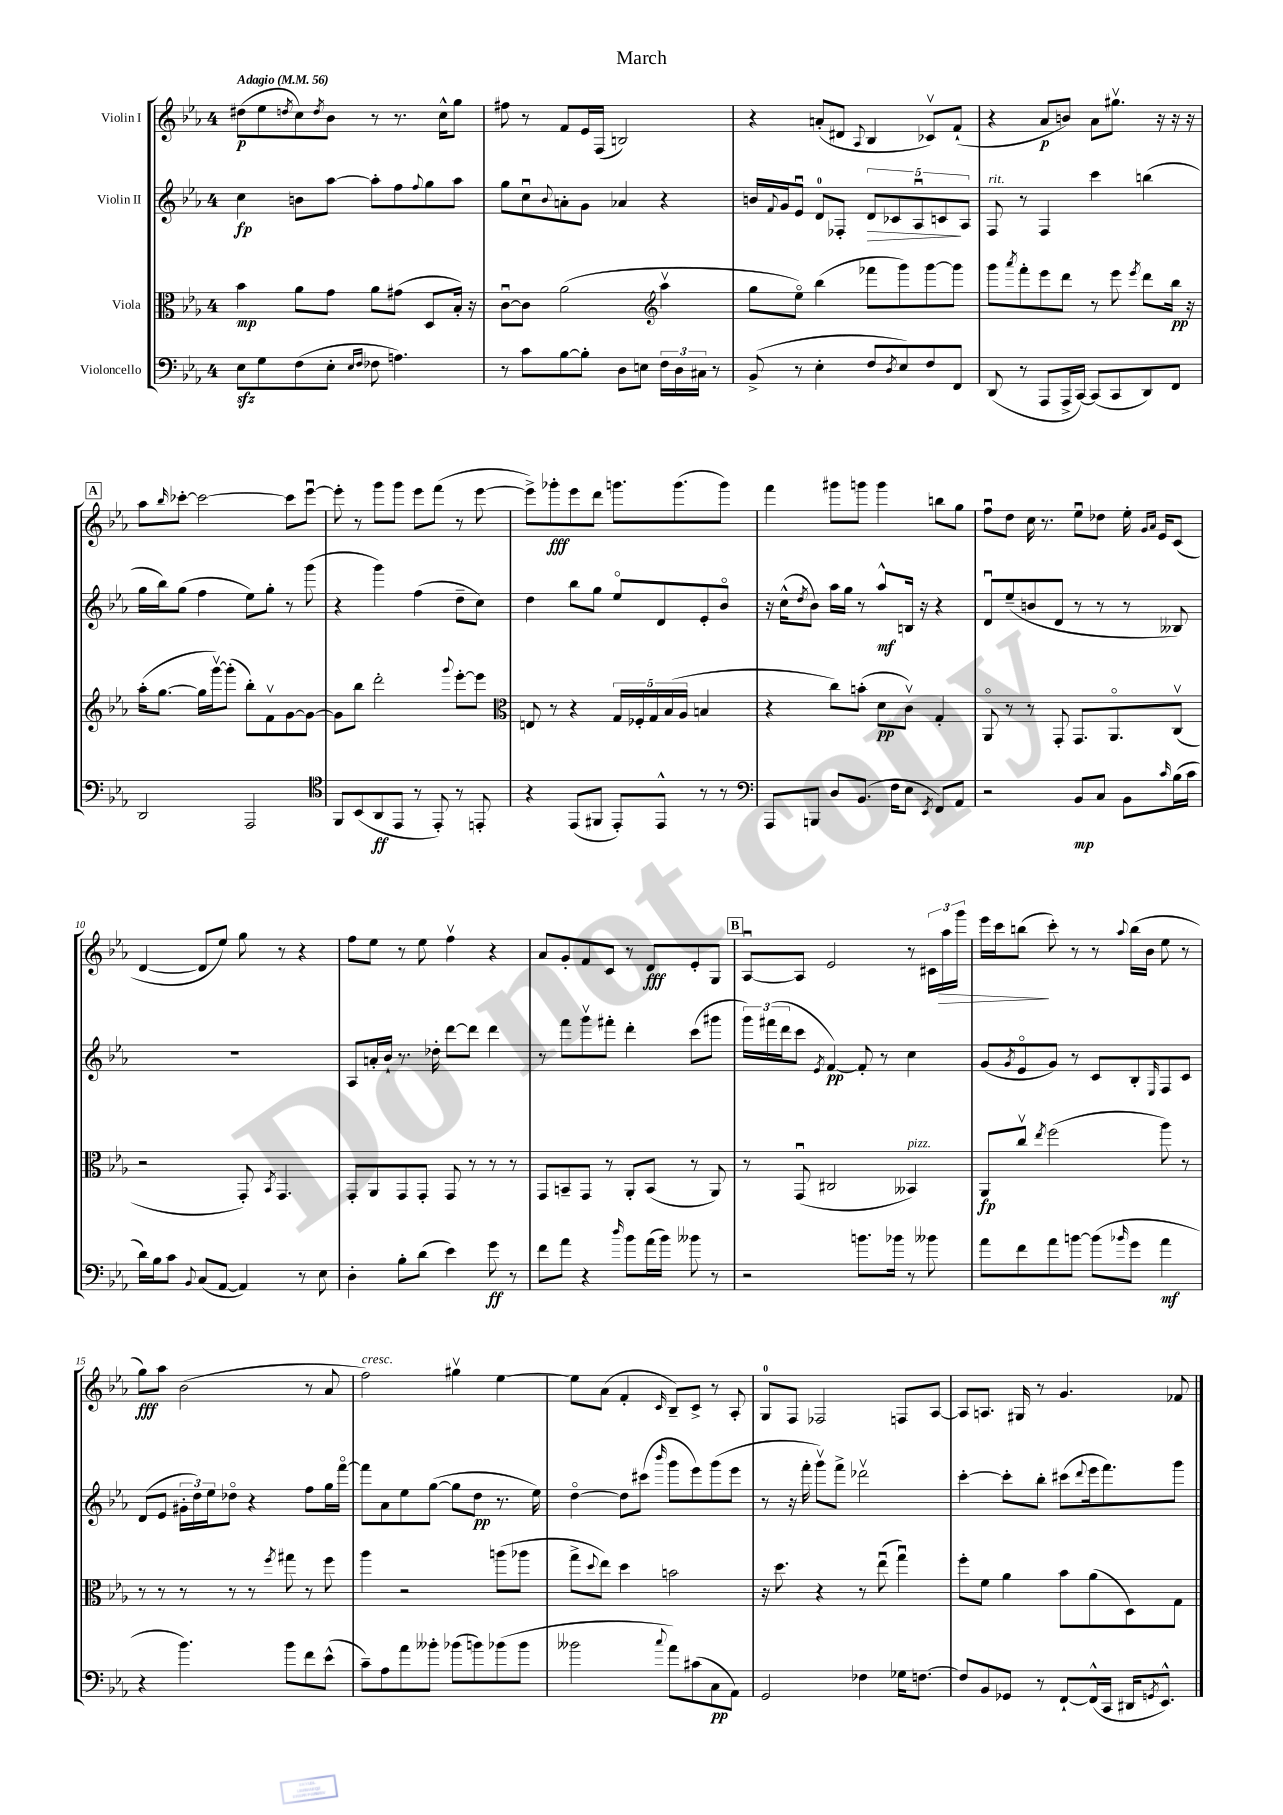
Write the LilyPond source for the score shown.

\header { title = "March" }
<<
\new StaffGroup <<
\new Staff = "s0" \with { instrumentName = "Violin I" } {
    \clef treble \key ees \major \once \override Staff.TimeSignature.style = #'single-digit \time 4/4 \tempo "Adagio" 4 = 56
    dis''8\p( ees''8 \acciaccatura { d''8 } c''8) \acciaccatura { d''8 } bes'8 r8 r8. c''16-^ g''8 |
    fis''8 r8 f'8 ees'16 f16( b2) |
    r4 a'8-.( dis'8 \appoggiatura { aes8 } bes4 ces'8\upbow) f'8-!( |
    r4 aes'8\p b'8) aes'8 gis''8.\upbow r16 r16 r16 |
    \mark \markup { \box "A" } aes''8 \grace { bes''16 } ces'''8~-. ces'''2~ ces'''8 ees'''8~\downbow |
    ees'''8-. r8 g'''8 g'''8 ees'''8 f'''8( r8 ees'''8~ |
    ees'''8->) ges'''8-.\fff ees'''8 d'''8 g'''8. g'''8.( g'''8) |
    f'''4 gis'''8 g'''8 g'''4 b''8 g''8 |
    f''8\downbow d''8 c''16 r8. ees''8\downbow des''8 ees''16-. \grace { g'16 aes'16 } ees'16 c'8( |
    d'4~ d'8 ees''8) g''8 r8 r4 |
    f''8 ees''8 r8 ees''8 f''4\upbow r4 |
    aes'8 g'8-. f'8 c'8 r8 d'8\fff ees'8-. g8 |
    \mark \markup { \box "B" } aes8~\downbow aes8 ees'2 r8 \tuplet 3/2 { cis'16 aes''16\> g'''16 } |
    ees'''16 c'''16 b''8\!( c'''8-.) r8 r8 \appoggiatura { aes''8 } b''16( bes'16 ees''8 r8 |
    g''8\fff) aes''8 bes'2( r8 aes'8 |
    f''2^\markup { \italic "cresc." }) gis''4\upbow ees''4~ |
    ees''8 aes'8( f'4-. \grace { c'16 } bes8--) c'8-> r8 aes8-. |
    g8-0 f8 fes2 f8 aes8~ |
    aes8 a8. gis16 r8 g'4. fes'8 \bar "|." |
}
\new Staff = "s1" \with { instrumentName = "Violin II" } {
    \clef treble \key ees \major \once \override Staff.TimeSignature.style = #'single-digit \time 4/4
    c''4\fp b'8 aes''8~ aes''8-. f''8 \appoggiatura { f''8 } g''8 aes''8 |
    g''8 c''8\downbow \appoggiatura { bes'8 } a'8-. g'8 aes'4 r4 |
    b'16 \appoggiatura { f'8 } g'16 ees'8\downbow d'8-0 fes8-. \tuplet 5/4 { d'8\> ces'8 aes8\downbow c'8\! aes8 } |
    f8^\markup { \italic "rit." } r8 f4 c'''4 b''4( |
    \mark \markup { \box "A" } g''16 bes''16) g''8( f''4 ees''8) g''8-. r8 g'''8( |
    r4 g'''4) f''4( d''8-- c''8) |
    d''4 bes''8 g''8 ees''8\flageolet d'8 ees'8-. bes'8\flageolet |
    r16 c''16-^( \acciaccatura { d''8 } bes'8) aes''16 g''16 r8 aes''8-^\mf b16 r16 r4 |
    d'8\downbow ees''8--( b'8 d'8 r8 r8 r8 beses8) |
    R1 |
    aes8 a'16-. bes'16-! r8. des''16-. d'''8~ d'''8 d'''4 |
    r8 f'''8 g'''8\upbow fis'''8-. d'''4-. c'''8( gis'''8 |
    \mark \markup { \box "B" } \tuplet 3/2 { g'''16) fis'''16( d'''16 } c'''8 \acciaccatura { ees'8 } f'4~\pp) f'8-. r8 c''4 |
    g'8( \acciaccatura { g'8 } ees'8\flageolet g'8) r8 c'8 bes8-. \grace { ees16 } f8 c'8 |
    d'8( ees'8 \tuplet 3/2 { gis'16-. d''16) ees''16 } des''8\flageolet r4 f''8 g''16 f'''16~\flageolet |
    f'''8 aes'8 ees''8 g''8~( g''8 d''8\pp r8. ees''16) |
    d''4~\flageolet d''8 cis'''8( \grace { bes'''16 } g'''8 ees'''8) g'''8( ees'''8 |
    r8 r16 f'''16-. g'''8\upbow) f'''8-> des'''2\upbow |
    c'''4~-. c'''8-. bes''8-. cis'''8( \appoggiatura { d'''8 } ees'''16 f'''8.) g'''8 \bar "|." |
}
\new Staff = "s2" \with { instrumentName = "Viola" } {
    \clef alto \key ees \major \once \override Staff.TimeSignature.style = #'single-digit \time 4/4
    bes'4\mp aes'8 g'8 aes'8 gis'8( d8 bes16-.) r16 |
    c'8~\downbow c'8 aes'2( \clef treble aes''4\upbow |
    g''8 ees''8\flageolet) bes''4( fes'''8 g'''8) g'''8~ g'''8 |
    g'''8 \acciaccatura { aes'''8 } f'''8-. ees'''8 d'''8 r8 ees'''8 \acciaccatura { ees'''8 } d'''8 bes''16\pp r16 |
    \mark \markup { \box "A" } aes''16-.( g''8.~ g''16 g'''16~\upbow) g'''8-.( bes''8-.) f'8\upbow g'8~ g'8~ |
    g'8 bes''8 d'''2-. \appoggiatura { g'''8 } ees'''8~-. ees'''8 |
    \clef alto e8 r8 r4 \tuplet 5/4 { g16 fes16-. g16 bes16( aes16 } b4 |
    r4 c''8) b'8-.( d'8\pp c'8\upbow) g4-. |
    aes,8\flageolet r8 r8 g,8-. g,8. aes,8.\flageolet c8\upbow( |
    r2 g,8-.) \acciaccatura { bes,8 } g,4. |
    g,8-. aes,8 g,8 g,8-. g,8 r8 r8 r8 |
    g,8 b,8-- g,8 r8 aes,8-. b,8( r8 aes,8) |
    \mark \markup { \box "B" } r8 g,8\downbow( cis2 beses,4^\markup { \italic "pizz." }) |
    aes,8\fp c''8\upbow \acciaccatura { ees''8 } f''2( aes''8) r8 |
    r8 r8 r8 r8 r8 \acciaccatura { f''8 } gis''8 r8 f''8 |
    aes''4 r2 a''8( aes''8 |
    g''8-> \appoggiatura { d''8 } ees''8) d''4 b'2 |
    r16 d''8. r4 r8 ees''8\downbow( g''4\downbow) |
    f''8-. f'8 aes'4 bes'8 aes'8( d8) g8 \bar "|." |
}
\new Staff = "s3" \with { instrumentName = "Violoncello" } {
    \clef bass \key ees \major \once \override Staff.TimeSignature.style = #'single-digit \time 4/4
    ees8\sfz g8 f8( ees8-. \grace { ees16 f16 } fes8 a4.) |
    r8 c'8 bes8~ bes8-. d8 e8 \tuplet 3/2 { f16 d16 cis16 } r8 |
    bes,8->( r8 ees4-. f8 \acciaccatura { d8 } ees8) f8 f,8 |
    d,8( r8 aes,,8 aes,,16-> c,16~) c,8( c,8 d,8) f,8 |
    \mark \markup { \box "A" } d,2 aes,,2 |
    \clef tenor f,8 bes,8( aes,8\ff ees,8 r8 ees,8-.) r8 e,8-. |
    r4 ees,8( fis,8 ees,8-.) ees,8-^ r8 r8 |
    \clef bass aes,,8 b,,8 d8 bes,8.( f16 ees8 \acciaccatura { ees,8 } f,8) aes,8 |
    r2 bes,8\mp c8 bes,8 \grace { c'16 } bes16( c'16 |
    d'16) bes16 c'8 \appoggiatura { bes,8 } c8( aes,8~ aes,4) r8 ees8 |
    d4-. bes8-. d'8( ees'4) g'8\ff r8 |
    f'8 aes'8 r4 \grace { d''16 } bes'8 aes'16( bes'16) beses'8 r8 |
    \mark \markup { \box "B" } r2 b'8. bes'16 r8 beses'8 |
    aes'8 f'8 aes'8 b'8~ b'8( \grace { bes'16 } g'8 aes'4\mf |
    r4 bes'4.) bes'8 f'8 ees'8-^( |
    c'8--) aes8 aes'8 beses'8-. bes'8( b'8) bes'8( bes'8 |
    beses'2 \appoggiatura { c''8 } aes'8) cis'8( c8\pp aes,8) |
    g,2 fes4 ges16 f8.~ |
    f8 bes,8 ges,8 r8 f,8~-! f,16-^( c,16 dis,16 \acciaccatura { g,8 } ees,8.-^) \bar "|." |
}
>>
>>
